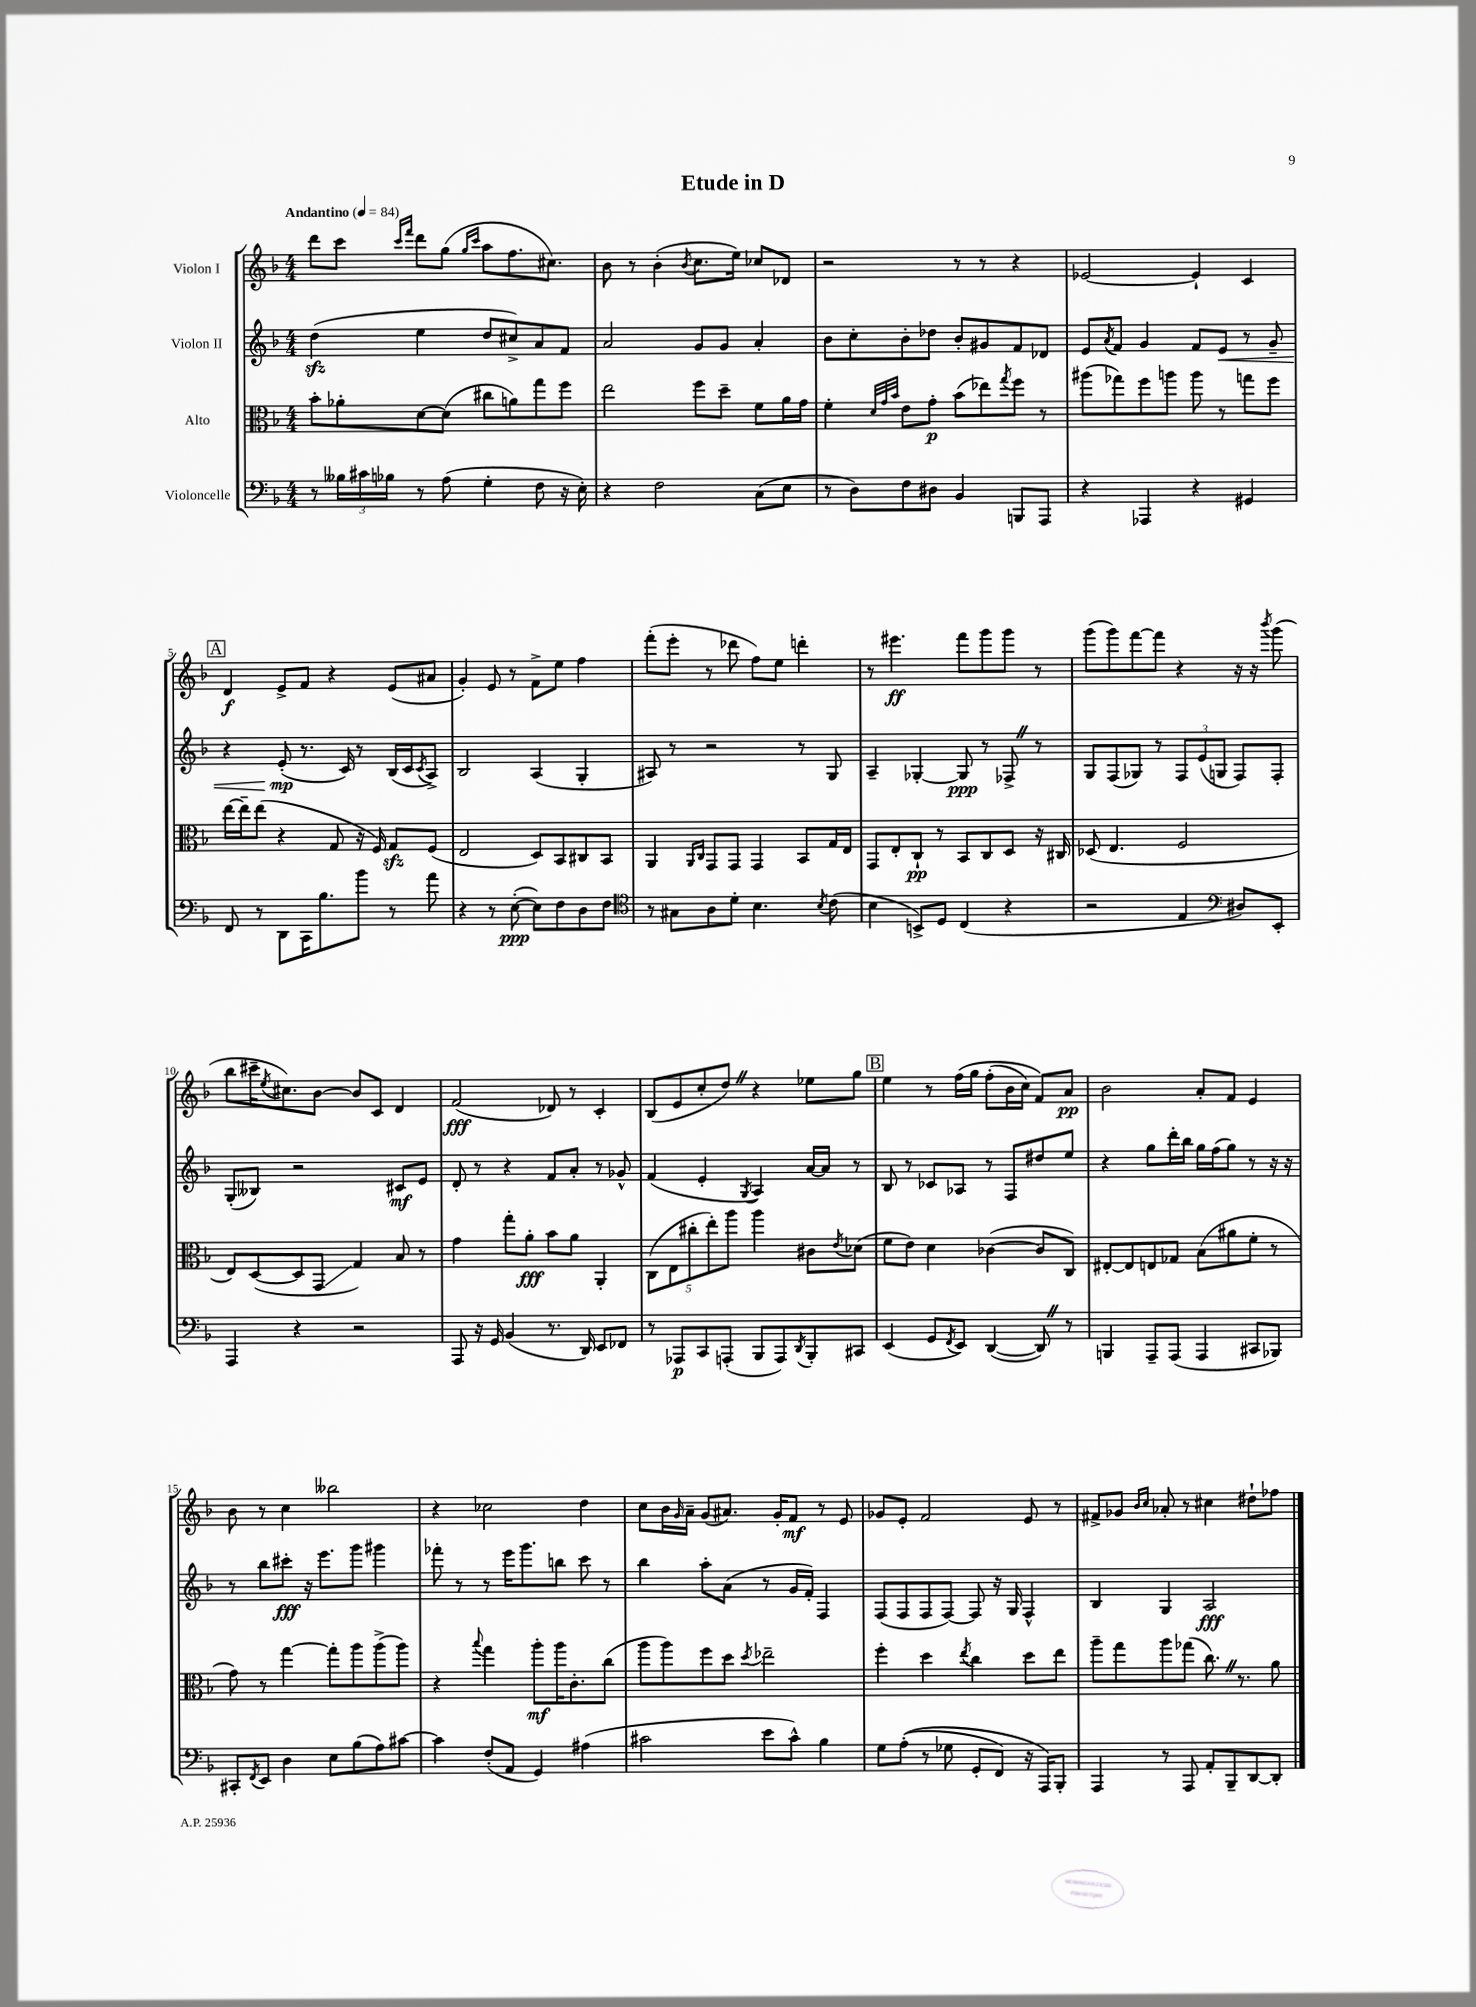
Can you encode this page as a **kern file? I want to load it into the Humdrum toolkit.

**kern	**kern	**kern	**kern
*staff4	*staff3	*staff2	*staff1
*clefF4	*clefC3	*clefG2	*clefG2
*k[b-]	*k[b-]	*k[b-]	*k[b-]
*M4/4	*M4/4	*M4/4	*M4/4
*MM84	*MM84	*MM84	*MM84
8r	8b-'	(4dd	8ddd
24B--	8a-'	.	8ccc
24c#	.	.	.
24B-	.	.	.
.	.	.	16qqccc
.	.	.	16qqfff
8r	[8d	4ee	8ddd
(8A	(8d]	.	(8gg
.	.	.	16qqgg
.	.	.	16qqccc
4G'	8cc#	8dd	8aa
.	8a)	8cc#^)	8.ff
8F	8gg	8a	.
.	.	.	8.cc#)
16r	8ff	8f	.
16E')	.	.	.
=	=	=	=
4r	2ee	2a	8b-
.	.	.	8r
2F	.	.	(4b-'
.	.	.	8qb-
.	8ff	8g	8.cc
.	8dd~	8g	.
.	.	.	16ee)
(8C	8f	4a'	8cc-
8E	16a	.	8d-
.	16g	.	.
=	=	=	=
8r	4f'	8b-	2r
8D)	.	8cc'	.
.	32qqd	.	.
.	32qqg	.	.
.	32qqb-	.	.
8F	8e	8b-'	.
8D#	8g'	8dd-	.
4BB-	(8b-	8b-'	8r
.	8ee-)	8g#	8r
.	8qgg	.	.
8BBB	8ff	8f	4r
8AAA	8r	8d-	.
=	=	=	=
4r	(8aa#	8e	[2e-
.	.	8qa	.
.	8gg-)	8f	.
4AAA-	8ff	4g	.
.	8aa	.	.
4r	8aa	8f	4e-`]
.	8r	8e	.
4GG#	8gg	8r	4c
.	8ff	8g~	.
=	=	=	=
8FF	[16ee	4r	4d
.	16ee~]	.	.
8r	(8ee	.	.
8DD	4r	(8e'	8e^
16CC	.	8.r	8f
8.B-	.	.	.
.	8G	.	4r
.	.	16c)	.
8b-	16r	8r	.
.	16F)	.	.
8r	8G	(16B-	(8e
.	.	16c	.
.	.	8qc	.
8a	(8F	8A^)	8a#
=	=	=	=
4r	2E	2B-	4g')
8r	.	.	8e
([8E'	.	.	8r
8E])	8D)	(4A	8f^
8F	8BB-	.	8ee
8D	8C#	4G'	4ff
8F	8BB-	.	.
=	=	=	=
*clefC4	*	*	*
8r	4AA	8A#)	(8fff'
8G#	.	8r	8eee'
.	16qqAA	.	.
.	16qqC	.	.
8A	8GG	2r	8r
8d'	8GG	.	8ddd-
4.B-	4GG	.	8ff)
.	.	.	8ee
.	8BB-	8r	4ddd'
8qB-	.	.	.
(8c	16G	8G	.
.	16E	.	.
=	=	=	=
4B-	8GG	4A~	8r
.	8E'	.	4.eee#
8BB^)	8C`	[4G-'	.
8D	8r	.	.
(4C	8BB-	8G-]	8fff
.	8C	8r	8ggg
4r	8D	8F-^	8ggg
.	16r	8r	8r
.	16C#	.	.
=	=	=	=
2r	(8D-	8G	(8ggg
.	4.E	(8F	8ggg)
.	.	8G-)	[8fff
.	.	8r	8fff]
4E	2F	12F	4r
.	.	(12e	.
.	.	12G	.
*clefF4	*	*	*
8D#)	.	8F)	16r
.	.	.	16r
.	.	.	8qbbb-
8EE'	.	8F'	(8ggg
=	=	=	=
4AAA	8E)	(8G'	8bb-
.	([8D	8B--)	16ccc#~
.	.	.	8qee
.	.	.	8.cc#)
4r	8D]	2r	.
.	8GG	.	[8b-
2r	4G)	.	8b-]
.	.	.	8c
.	8B-	8c#	4d
.	8r	8e	.
=	=	=	=
8AAA	4g	8d'	(2f
16r	.	8r	.
16GG	.	.	.
(4BB-	8gg'	4r	.
.	8a'	.	.
8.r	8b-	8f	8d-)
.	8a	8a'	8r
16DD)	.	.	.
8EE	4AA'	8r	4c'
8FF-	.	8g-^^	.
=	=	=	=
8r	(10C	(4f	(8B-
.	10E	.	.
8AAA-	.	.	8e
.	10cc#'	.	.
8CC	.	4e'	8cc'
.	10ee')	.	.
(8AAA'	.	.	8dd)
.	10aa	.	.
.	.	8qG	.
8BBB-	4aa	4A)	4r
8AAA)	.	.	.
8qDD	.	.	.
8BBB-'	8c#	[16a	8ee-
.	.	16a]	.
.	8qe	.	.
8CC#	(8d-	8r	8gg
=	=	=	=
(4EE	8f	8B-	4ee
.	8e)	8r	.
8GG	4d	8c-	8r
8qFF	.	.	.
8EE)	.	8A-	&(16ff
.	.	.	16gg
([4DD	([4c-	8r	(8ff'
.	.	8F	16b-
.	.	.	16cc)
8DD])	8c-]	8dd#	8f&)
8r	8C)	8ee	8a
=	=	=	=
4BBB	[8E#'	4r	2b-
.	8E#]	.	.
8AAA~	8E	8gg	.
(8AAA	8G-	16ddd'	.
.	.	16bb-	.
4AAA	(8B-	16gg	8a'
.	.	(16ff	.
.	8a#	8gg)	8f
8CC#	8f'	8r	4e
8BBB-)	8r	16r	.
.	.	16r	.
=	=	=	=
8CC#'	8g)	8r	8b-
8qFF	.	.	.
8EE	8r	8bb-	8r
4D	[4gg	8ccc#'	4cc
.	.	16r	.
.	.	8.eee	.
8E	8gg']	.	2bb--
(8B-	8aa	8ggg	.
8A)	(8aa^	4ggg#	.
[8c#	8aa)	.	.
=	=	=	=
4c#]	4r	8fff-'	4r
.	.	8r	.
.	8qqbb-	.	.
(8F'	4gg	8r	2cc-
8AA	.	16eee	.
.	.	8.ggg	.
4GG)	8aa'	.	.
.	16aa	8bb	.
.	8.c'	.	.
(4A#	.	8ccc	4dd
.	(8cc	8r	.
=	=	=	=
2c#	8aa	4bb-	8cc
.	8aa)	.	16b-
.	.	.	16qqg
.	.	.	16a~
.	8ff	8aa'	(8g
.	8dd	(8a	8.a#)
.	8qdd	.	.
8e	2ee-~	8r	.
.	.	.	16g'
8c#^^)	.	16g	8f
.	.	16f')	.
4B-	.	4F	8r
.	.	.	8e
=	=	=	=
8G	4ff'	(8F	8g-
&((8A'	.	8F	8e'
8r	4dd	8F	2f
8G-	.	[8F)	.
.	8qee	.	.
8GG'	4cc	8F]	.
8FF)	.	16r	.
.	.	16G	.
16r	8dd	4F^^	8e
16AAA&)	.	.	.
8BBB-'	8ee	.	8r
=	=	=	=
4AAA	8aa~	4B-	8f#^
.	8gg	.	8g-
.	.	.	16qqb-
.	.	.	16qqcc
8r	8aa	4G	8a-'
8AAA	(8gg-	.	8r
8AA'	8.cc)	2A	4cc#
8BBB-~	.	.	.
.	8.r	.	.
[8DD	.	.	8dd#`
8DD']	8a	.	8ff-
==	==	==	==
*-	*-	*-	*-
